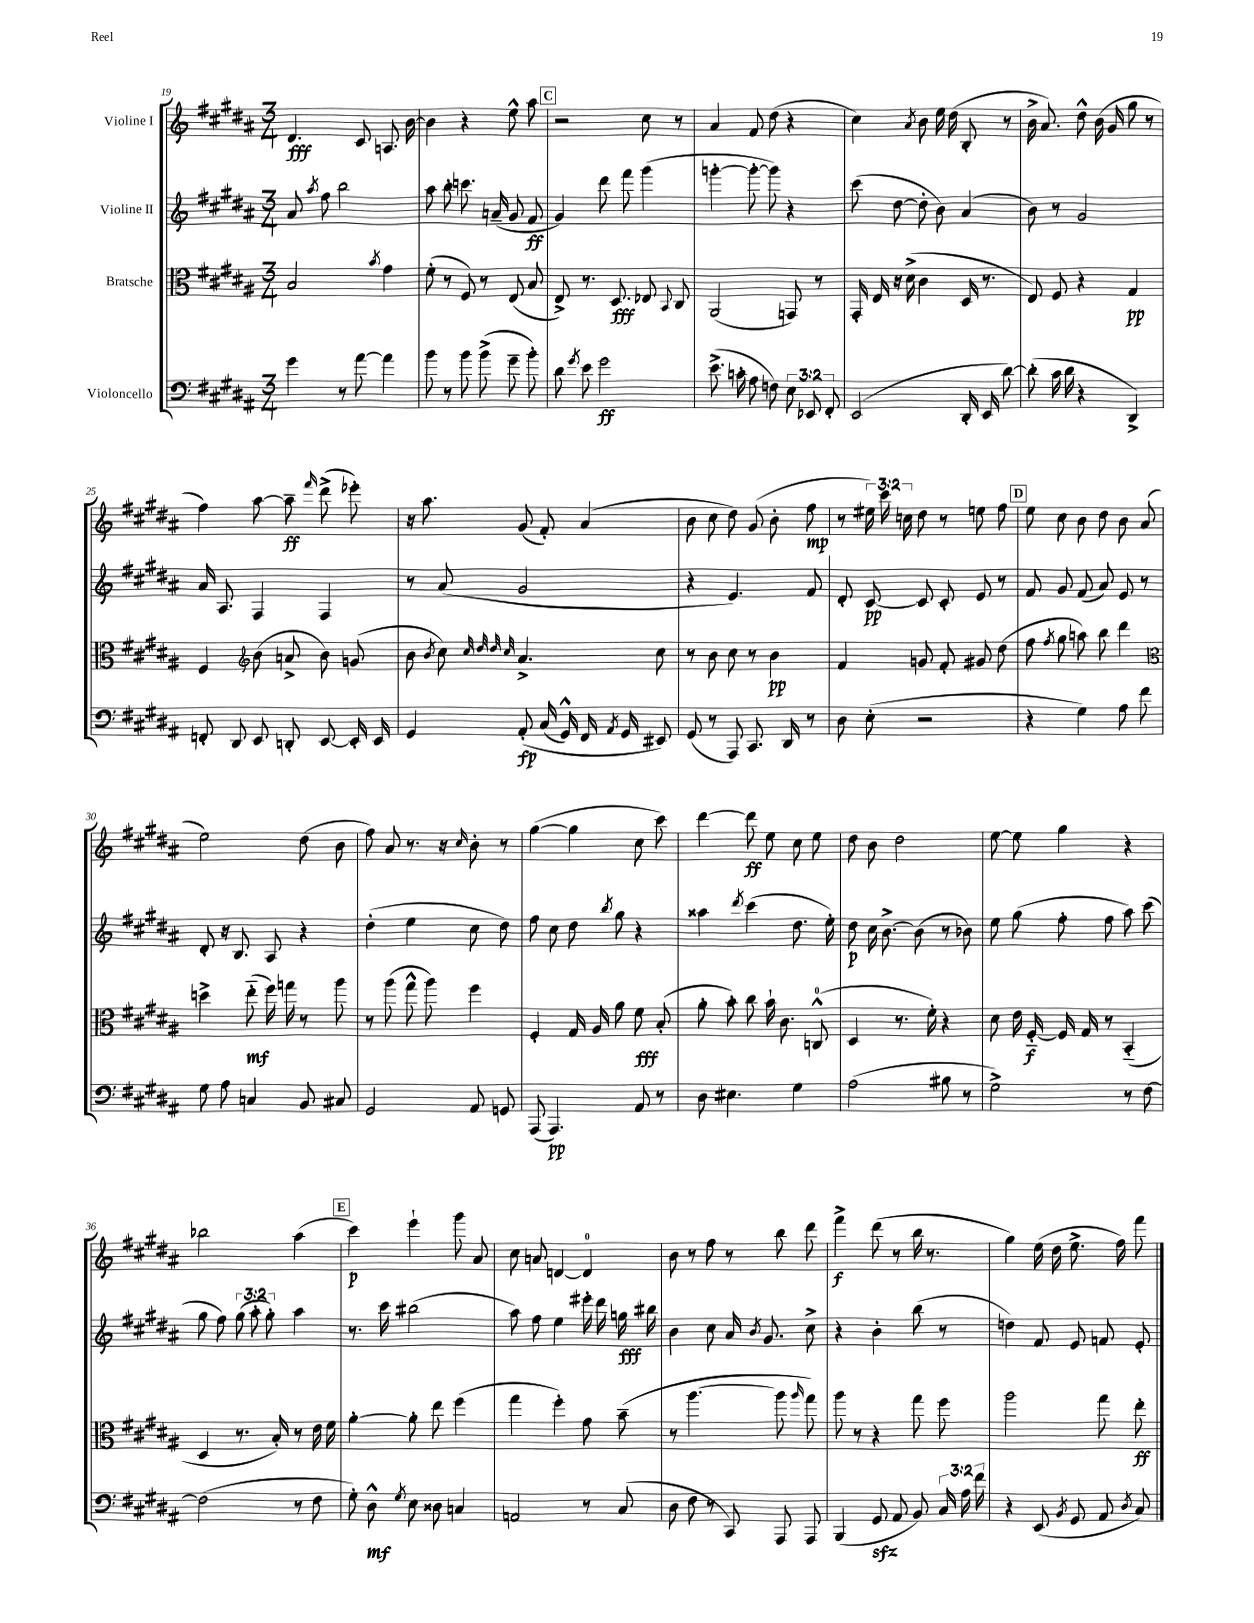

**kern	**dynam	**kern	**dynam	**kern	**dynam	**kern	**dynam
*part4	*part4	*part3	*part3	*part2	*part2	*part1	*part1
*staff4	*staff4	*staff3	*staff3	*staff2	*staff2	*staff1	*staff1
*I"Violoncello	*	*I"Bratsche	*	*I"Violine II	*	*I"Violine I	*
*clefF4	*	*clefC3	*	*clefG2	*	*clefG2	*
*k[f#c#g#d#a#]	*	*k[f#c#g#d#a#]	*	*k[f#c#g#d#a#]	*	*k[f#c#g#d#a#]	*
*M3/4	*	*M3/4	*	*M3/4	*	*M3/4	*
=19	=19	=19	=19	=19	=19	=19	=19
4g#\	.	2B/	.	8a#/	.	4.d#/	fff
.	.	.	.	8qaa#/	.	.	.
.	.	.	.	8ff#\	.	.	.
8r	.	.	.	2bb\	.	.	.
[8a#\	.	.	.	.	.	8c#/	.
.	.	8qb/	.	.	.	.	.
4a#\]	.	4g#\	.	.	.	8.An/	.
.	.	.	.	.	.	[16b\	.
=20	=20	=20	=20	=20	=20	=20	=20
8b\	.	(8f#'\	.	8aa#\	.	4b\]	.
8r	.	8r	.	8bb'\	.	.	.
8b\	.	8F#/)	.	8.cccn\	.	4r	.
(8b^\	.	8r	.	.	.	.	.
.	.	.	.	(16an~/	.	.	.
8g#~\	.	(8E/	.	8g#/	.	8ee^^\	.
8b'\)	.	8B/	.	8f#/	ff	8aa#\	.
!!LO:REH:place=s1:t=C
=21	=21	=21	=21	=21	=21	=21	=21
8d#\	.	8E^/)	.	4g#/)	.	2r	.
8qg#/	.	.	.	.	.	.	.
8e\	.	8.r	.	.	.	.	.
2g#\	ff	.	.	8ddd#\	.	.	.
.	.	8.D#/	fff	.	.	.	.
.	.	.	.	8fff#\	.	.	.
.	.	8E-X/	.	(4ggg#\	.	8cc#\	.
.	.	8qqBB/	.	.	.	.	.
.	.	8C#/	.	.	.	8r	.
=22	=22	=22	=22	=22	=22	=22	=22
(8.e^\	.	(2AA#/	.	[4gggn'\	.	4a#/	.
16cn'\	.	.	.	.	.	.	.
8A#\	.	.	.	8ggg'\_	.	8f#/	.
8Fn\)	.	.	.	8ggg\])	.	(8dd#\	.
12E\	.	8GGn/)	.	4r	.	4r	.
12EE-X/	.	.	.	.	.	.	.
.	.	8r	.	.	.	.	.
12FF#'/	.	.	.	.	.	.	.
=23	=23	=23	=23	=23	=23	=23	=23
(2EE/	.	16GG#'/	.	(8ccc#\	.	4cc#\)	.
.	.	16E/	.	.	.	.	.
.	.	16r	.	[8dd#\	.	.	.
.	.	(16d#^\	.	.	.	.	.
.	.	.	.	.	.	8qa#/	.
.	.	4c#\	.	8dd#'\]	.	8b\	.
.	.	.	.	8b\)	.	16ee\	.
.	.	.	.	.	.	(16dd#\	.
16DD#'/	.	16D#/	.	(4a#/	.	8B'/	.
16EE/	.	8.r	.	.	.	.	.
[8d#\)	.	.	.	.	.	8r	.
=24	=24	=24	=24	=24	=24	=24	=24
(8d#'\]	.	8E/)	.	8b\)	.	16b^\	.
.	.	.	.	.	.	8.a#/)	.
16c#\	.	8F#/	.	8r	.	.	.
16d#\	.	.	.	.	.	.	.
4r	.	4r	.	2g#/	.	8dd#^^\	.
.	.	.	.	.	.	(16b\	.
.	.	.	.	.	.	16g#/	.
4DD#^/)	.	4G#/	pp	.	.	8gg#\	.
.	.	.	.	.	.	8r	.
!!LO:LB:g=z
=25	=25	=25	=25	=25	=25	=25	=25
8FFn'/	.	4F#/	.	16a#/	.	4ff#\)	.
.	.	.	.	8.A#/	.	.	.
8DD#/	.	.	.	.	.	.	.
*	*	*clefG2	*	*	*	*	*
8EE/	.	(8b\	.	4F#/	.	[8aa#\	.
8DDn'/	.	8an^/	.	.	.	8aa#~\]	ff
.	.	.	.	.	.	16qqfff#/	.
[8EE/	.	8b\)	.	4F#/	.	(8ddd#^\	.
16EE'/]	.	(8gn/	.	.	.	8eee-X'\)	.
16EE/	.	.	.	.	.	.	.
=26	=26	=26	=26	=26	=26	=26	=26
4GG#/	.	8b\	.	8r	.	16r	.
.	.	.	.	.	.	8.aa#\	.
.	.	8qb/	.	.	.	.	.
.	.	8cc#\)	.	(8a#/	.	.	.
.	.	32qqcc#/	.	.	.	.	.
.	.	32qqdd#/	.	.	.	.	.
.	.	32qqdd#/	.	.	.	.	.
.	.	32qqcc#/	.	.	.	.	.
(8AA#'/	fp	4.a#^/	.	2g#/	.	(8g#/	.
(16C#/	.	.	.	.	.	8f#'/)	.
16GG#^^/)	.	.	.	.	.	.	.
16FF#/	.	.	.	.	.	(4a#/	.
8qAA#/	.	.	.	.	.	.	.
16GG#/	.	.	.	.	.	.	.
8EE#X/)	.	8cc#\	.	.	.	.	.
=27	=27	=27	=27	=27	=27	=27	=27
(8GG#/	.	8r	.	4r	.	8b\	.
8r	.	8b\	.	.	.	8cc#\	.
8AAA#/)	.	8cc#\	.	4.e/)	.	8dd#\)	.
8.CC#/	.	8r	.	.	.	(8g#/	.
.	.	4b\	pp	.	.	8b'\	.
16DD#/	.	.	.	.	.	.	.
8r	.	.	.	8f#/	.	8ff#\	mp
=28	=28	=28	=28	=28	=28	=28	=28
8D#\	.	4f#/	.	8d#'/	.	8r	.
(8E'\	.	.	.	[8c#/	pp	24ee#X\)	.
.	.	.	.	.	.	24ccc#\	.
.	.	.	.	.	.	24ccn\	.
2r	.	8gn/	.	8c#/]	.	8dd#\	.
.	.	8f#'/	.	8c#'/	.	8r	.
.	.	8g#X/	.	8e/	.	8een\	.
.	.	(8dd#\	.	8r	.	8ff#\	.
!!LO:REH:place=s1:t=D
=29	=29	=29	=29	=29	=29	=29	=29
4r	.	8ff#\	.	8f#/	.	8ee\	.
.	.	8qff#/	.	.	.	.	.
.	.	8gg#\	.	8g#/	.	8cc#\	.
4G#\)	.	8aan\)	.	(8f#/	.	8b\	.
.	.	8bb\	.	8a#/)	.	8dd#\	.
8A#\	.	4ddd#\	.	8e/	.	8b\	.
8f#\	.	.	.	8r	.	(8a#/	.
!!LO:LB:g=z
=30	=30	=30	=30	=30	=30	=30	=30
*	*	*clefC3	*	*	*	*	*
8G#\	.	4ddn^\	.	8d#'/	.	2ee\)	.
8A#\	.	.	.	16r	.	.	.
.	.	.	.	8.B/	.	.	.
4Cn/	.	(8ee\	mf	.	.	.	.
.	.	16ff#\)	.	8A#/	.	.	.
.	.	16ggn\	.	.	.	.	.
8BB/	.	8r	.	4r	.	(8dd#\	.
8C#X/	.	8aa#\	.	.	.	8b\	.
=31	=31	=31	=31	=31	=31	=31	=31
2GG#/	.	8r	.	(4dd#'\	.	8ff#\)	.
.	.	(8aa#\	.	.	.	8a#/	.
.	.	8gg#^^\	.	4ee\	.	8.r	.
.	.	8aa#\)	.	.	.	.	.
.	.	.	.	.	.	16r	.
.	.	.	.	.	.	16qqcc#/	.
8AA#/	.	4ff#\	.	8cc#\	.	8b'\	.
8GGn/	.	.	.	8dd#\)	.	8r	.
=32	=32	=32	=32	=32	=32	=32	=32
(8AAA#/	.	4F#'/	.	8ff#\	.	([4gg#\	.
4.AAA#/)	pp	.	.	8cc#\	.	.	.
.	.	16G#/	.	8dd#\	.	4gg#\]	.
.	.	16A#/	.	.	.	.	.
.	.	.	.	8qbb/	.	.	.
.	.	8a#\	.	8gg#\	.	.	.
8AA#/	.	8f#\	fff	4r	.	8cc#\	.
8r	.	(8B'/	.	.	.	8ccc#\)	.
=33	=33	=33	=33	=33	=33	=33	=33
8D#\	.	8a#'\	.	4aa##X\	.	[4ddd#\	.
4.E#X\	.	8b'\)	.	.	.	.	.
.	.	.	.	8qddd#/	.	.	.
.	.	8cc#\	.	(4ccc#\	.	8ddd#\]	ff
.	.	16b`\	.	.	.	8ee\	.
.	.	8.c#\	.	.	.	.	.
4G#\	.	.	.	8.dd#\	.	8cc#\	.
.	.	(8Cn^^/	.	.	.	8ee\	.
.	.	.	.	16ee'\)	.	.	.
=34	=34	=34	=34	=34	=34	=34	=34
(2A#\	.	4D#/	.	8dd#\	p	8dd#\	.
.	.	.	.	16cc#\	.	8b\	.
.	.	.	.	[8.b^\	.	.	.
.	.	8.r	.	.	.	2dd#\	.
.	.	.	.	(8b\]	.	.	.
.	.	16f#'\)	.	.	.	.	.
8B#X\	.	4r	.	8r	.	.	.
8r	.	.	.	8b-X\)	.	.	.
=35	=35	=35	=35	=35	=35	=35	=35
2G#^\)	.	8d#\	.	8ee\	.	[8ee\	.
.	.	16e\	.	(8gg#\	.	8ee\]	.
.	.	[16F#/	f	.	.	.	.
.	.	16F#/]	.	8ff#'\	.	4gg#\	.
.	.	16G#/	.	.	.	.	.
.	.	8r	.	8ff#\	.	.	.
8r	.	(4BB/	.	8aa#\)	.	4r	.
[8F#\	.	.	.	(8ccc#\	.	.	.
!!LO:LB:g=z
=36	=36	=36	=36	=36	=36	=36	=36
(2F#\]	.	4D#/	.	8gg#\	.	2bb-X\	.
.	.	.	.	8ff#\)	.	.	.
.	.	8.r	.	(12gg#\	.	.	.
.	.	.	.	12aa#'\	.	.	.
.	.	.	.	12gg#'\)	.	.	.
.	.	16B'/)	.	.	.	.	.
8r	.	8r	.	4aa#\	.	(4aa#\	.
8F#\	.	16e\	.	.	.	.	.
.	.	16f#\	.	.	.	.	.
!!LO:REH:place=s1:t=E
=37	=37	=37	=37	=37	=37	=37	=37
8G#'\)	.	[4a#'\	.	8.r	.	4ccc#\)	p
8D#^^\	mf	.	.	.	.	.	.
.	.	.	.	16ccc#\	.	.	.
8qG#/	.	.	.	.	.	.	.
8E\	.	8a#'\]	.	(2bb#X\	.	4eee`\	.
8D##X\	.	8ee\	.	.	.	.	.
4Cn/	.	(4ff#\	.	.	.	8ggg#\	.
.	.	.	.	.	.	8a#/	.
=38	=38	=38	=38	=38	=38	=38	=38
2AAn/	.	4gg#\	.	8aa#\)	.	8cc#\	.
.	.	.	.	8ff#\	.	8an/	.
.	.	4ff#'\)	.	4ee\	.	[4dn/	.
8r	.	8g#\	.	16eee#X'\	.	4d/]	.
.	.	.	.	16ddd#\	.	.	.
(8C#/	.	(8b~\	.	16ggn\	fff	.	.
.	.	.	.	16bb#X\	.	.	.
=39	=39	=39	=39	=39	=39	=39	=39
8D#\	.	8r	.	4b\	.	8b\	.
8F#\	.	[4.aa#\	.	.	.	8r	.
8r	.	.	.	8cc#\	.	8ff#\	.
8CC#/)	.	.	.	16a#/	.	8r	.
.	.	.	.	8qb/	.	.	.
.	.	.	.	8.g#/	.	.	.
8AAA#/	.	8aa#\]	.	.	.	8bb\	.
.	.	16qqaa#/	.	.	.	.	.
8AAA#/	.	8gg#\)	.	8cc#^\	.	8ddd#\	.
=40	=40	=40	=40	=40	=40	=40	=40
(4BBB/	.	8aa#\	.	4r	.	4fff#^\	f
.	.	8r	.	.	.	.	.
8GG#zz/	.	4r	.	4b'\	.	(8ddd#\	.
8AA#/	.	.	.	.	.	8r	.
8BB/)	.	8gg#\	.	(8bb\	.	16bb\	.
.	.	.	.	.	.	8.r	.
24C#/	.	8ff#\	.	8r	.	.	.
24A#\	.	.	.	.	.	.	.
24f#\	.	.	.	.	.	.	.
=41	=41	=41	=41	=41	=41	=41	=41
4r	.	2aa#\	.	4ddn\)	.	4gg#\)	.
(8EE/	.	.	.	8f#/	.	(16ee\	.
.	.	.	.	.	.	16dd#\	.
8qBB/	.	.	.	.	.	.	.
8GG#/	.	.	.	8e/	.	8.ee^\	.
8AA#/	.	8gg#\	.	8fn/	.	.	.
.	.	.	.	.	.	16ff#\)	.
8qD#/	.	.	.	.	.	.	.
8C#/)	.	8ee'\	ff	8e'/	.	8fff#\	.
==	==	==	==	==	==	==	==
*-	*-	*-	*-	*-	*-	*-	*-
